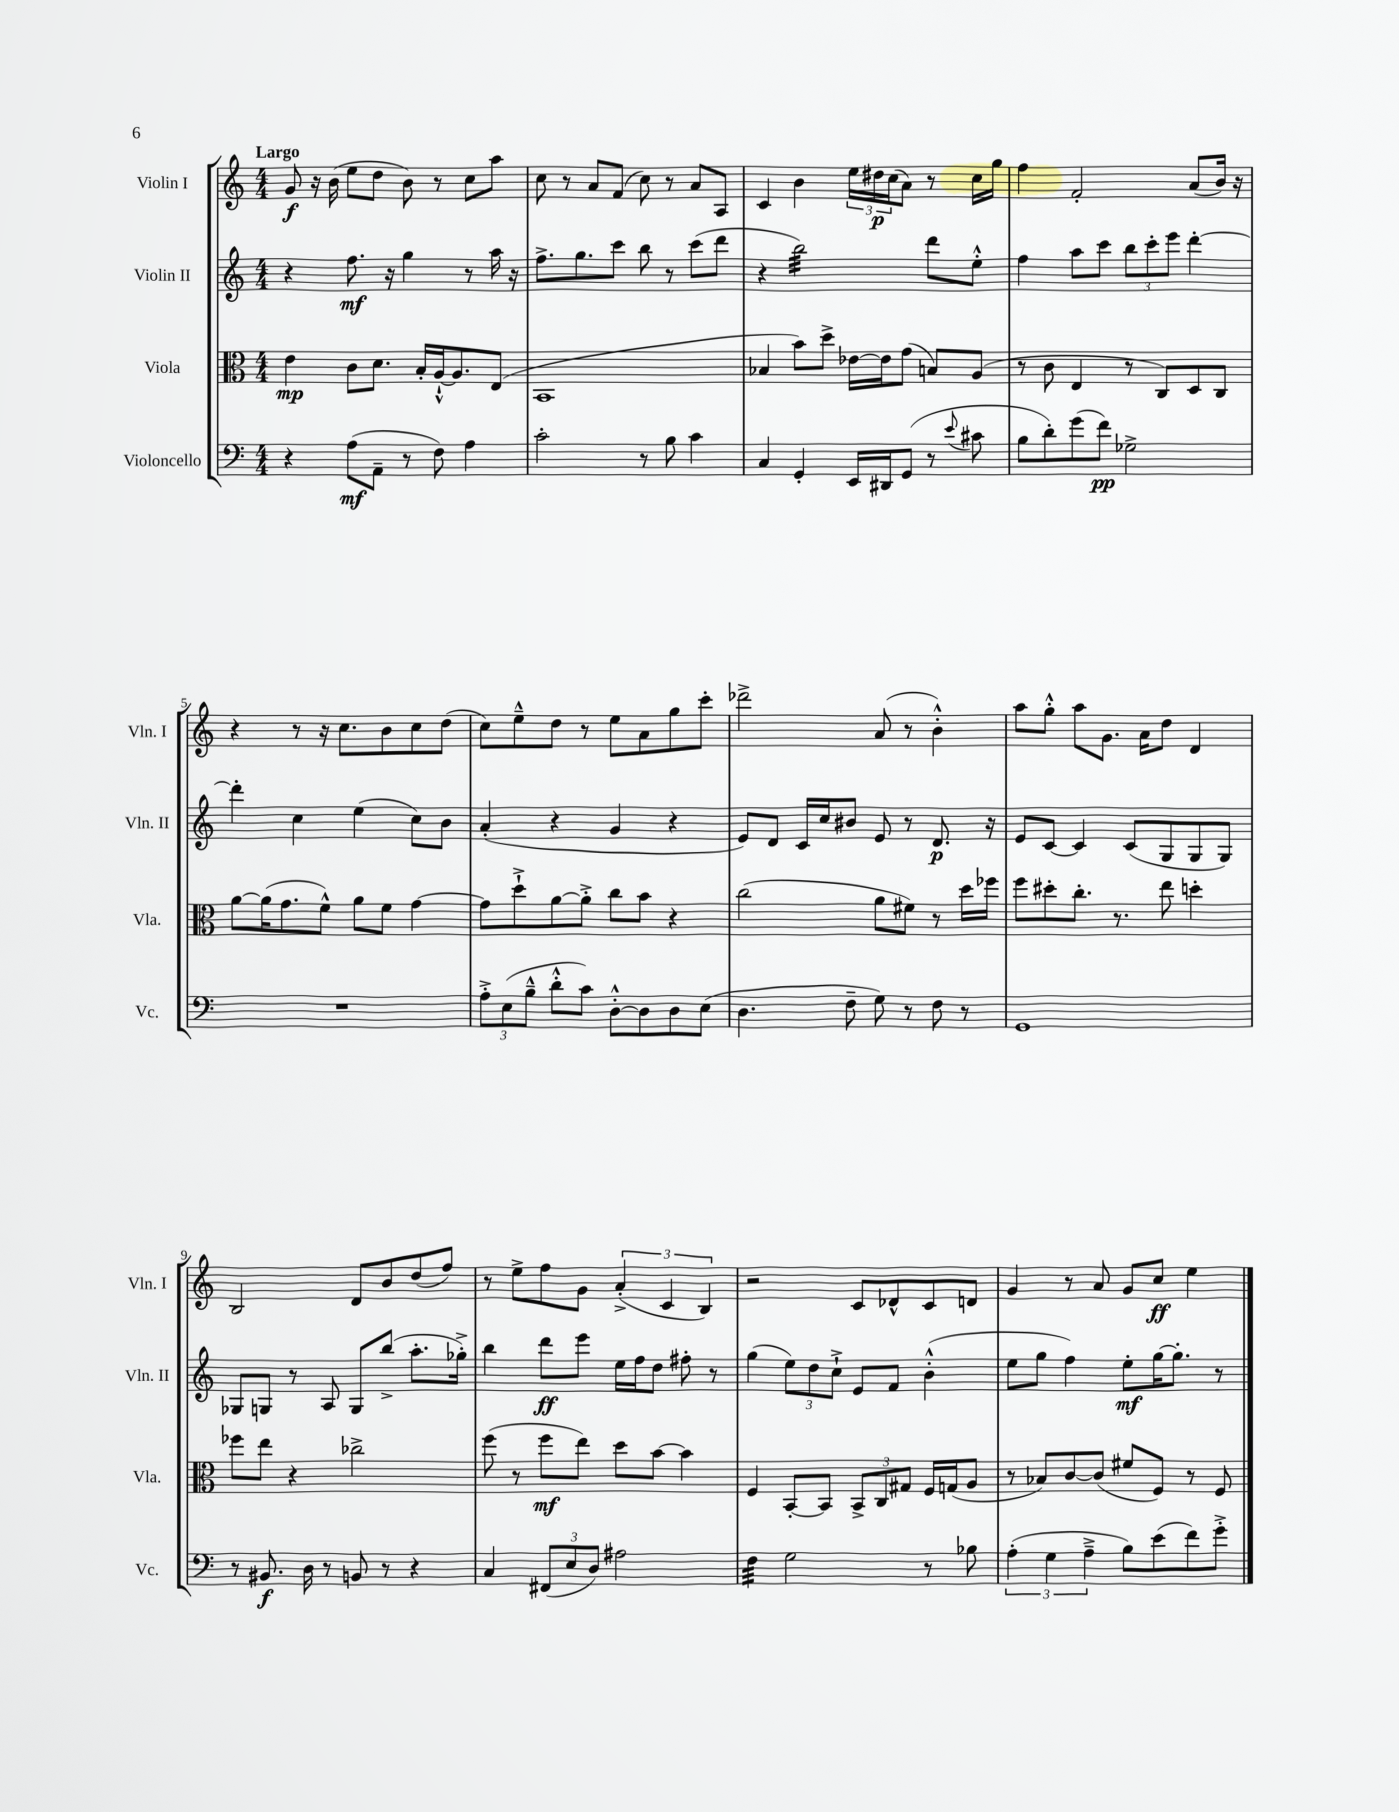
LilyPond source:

<<
\new StaffGroup <<
\new Staff = "s0" \with { instrumentName = "Violin I" shortInstrumentName = "Vln. I" } {
    \clef treble \key c \major \numericTimeSignature \time 4/4 \tempo "Largo"
    g'8\f r16 b'16( e''8 d''8 b'8) r8 c''8 a''8 |
    c''8 r8 a'8 f'8( c''8) r8 a'8 a8 |
    c'4 b'4 \tuplet 3/2 { e''16 dis''16\p c''16( } a'8) r8 c''16 g''16 |
    f''4 f'2-. a'8( b'16) r16 |
    r4 r8 r16 c''8. b'8 c''8 d''8( |
    c''8) e''8---^ d''8 r8 e''8 a'8 g''8 c'''8-. |
    des'''2-> a'8( r8 b'4-.-^) |
    a''8 g''8-.-^ a''8 g'8. a'16 d''8 d'4 |
    b2 d'8 b'8 d''8( f''8) |
    r8 e''8-> f''8 g'8 \tuplet 3/2 { a'4-.->( c'4 b4) } |
    r2 c'8 des'8-^ c'8 d'8 |
    g'4 r8 a'8 g'8 c''8\ff e''4 \bar "|." |
}
\new Staff = "s1" \with { instrumentName = "Violin II" shortInstrumentName = "Vln. II" } {
    \clef treble \key c \major \numericTimeSignature \time 4/4
    r4 f''8.\mf r16 g''4 r8 a''16 r16 |
    f''8.-> g''8. c'''8 b''8 r8 c'''8( d'''8 |
    r4 b''2:32) d'''8 e''8-.-^ |
    f''4 a''8 c'''8 \tuplet 3/2 { b''8 c'''8-. e'''8 } d'''4~-. |
    d'''4-. c''4 e''4( c''8) b'8 |
    a'4-.( r4 g'4 r4 |
    e'8) d'8 c'16 c''16 bis'8 e'8 r8 d'8.\p r16 |
    e'8 c'8~ c'4 c'8( g8 g8 g8) |
    ges8 g8 r8 a8 g8 b''8->( a''8.-. ges''16-.->) |
    b''4 d'''8\ff e'''8 e''16 f''16 d''8 fis''8-. r8 |
    g''4( \tuplet 3/2 { e''8) d''8 c''8-!-> } e'8 f'8 b'4-.-^( |
    e''8 g''8 f''4) e''8-.\mf g''16~ g''8.-. r8 \bar "|." |
}
\new Staff = "s2" \with { instrumentName = "Viola" shortInstrumentName = "Vla." } {
    \clef alto \key c \major \numericTimeSignature \time 4/4
    e'4\mp c'8 d'8. b16-. a16~-!-^ a8. e8( |
    b,1 |
    bes4 b'8) d''8-> ees'16~ ees'16 g'8( b8) a8( |
    r8 c'8 e4 r8 c8) d8 c8 |
    a'8~ a'16( g'8. f'8-^) a'8 f'8 g'4~ |
    g'8 d''8-!-> a'8~ a'8-.-> c''8 b'8 r4 |
    c''2( a'8 fis'8) r8 d''16 fes''16 |
    f''8 dis''8-. c''8.-. r8. e''8 d''4-. |
    fes''8 e''8 r4 ces''2-> |
    f''8( r8 f''8\mf e''8) d''8 b'8~ b'4 |
    f4 b,8~-. b,8 \tuplet 3/2 { b,8-> c8 gis8 } f16 g16( a8 |
    r8 bes8) c'8~ c'8( fis'8 f8) r8 f8 \bar "|." |
}
\new Staff = "s3" \with { instrumentName = "Violoncello" shortInstrumentName = "Vc." } {
    \clef bass \key c \major \numericTimeSignature \time 4/4
    r4 a8\mf( a,8-- r8 f8) a4 |
    c'2-. r8 b8 c'4 |
    c4 g,4-. e,16 dis,16 g,8( r8 \appoggiatura { e'8 } cis'8 |
    b8 d'8-.) g'8( f'8\pp) ges2-> |
    R1 |
    \tuplet 3/2 { a8-.-> e8( b8---^ } d'8-.-^ c'8) d8~-.-^ d8 d8 e8( |
    d4. f8-- g8) r8 f8 r8 |
    g,1 |
    r8 bis,8.\f d16 r8 b,8 r8 r4 |
    c4 \tuplet 3/2 { fis,8( e8 d8) } ais2 |
    f4:32 g2 r8 bes8 |
    \tuplet 3/2 { a4-.( g4 a4---> } b8) e'8( f'8) g'8-.-> \bar "|." |
}
>>
>>
